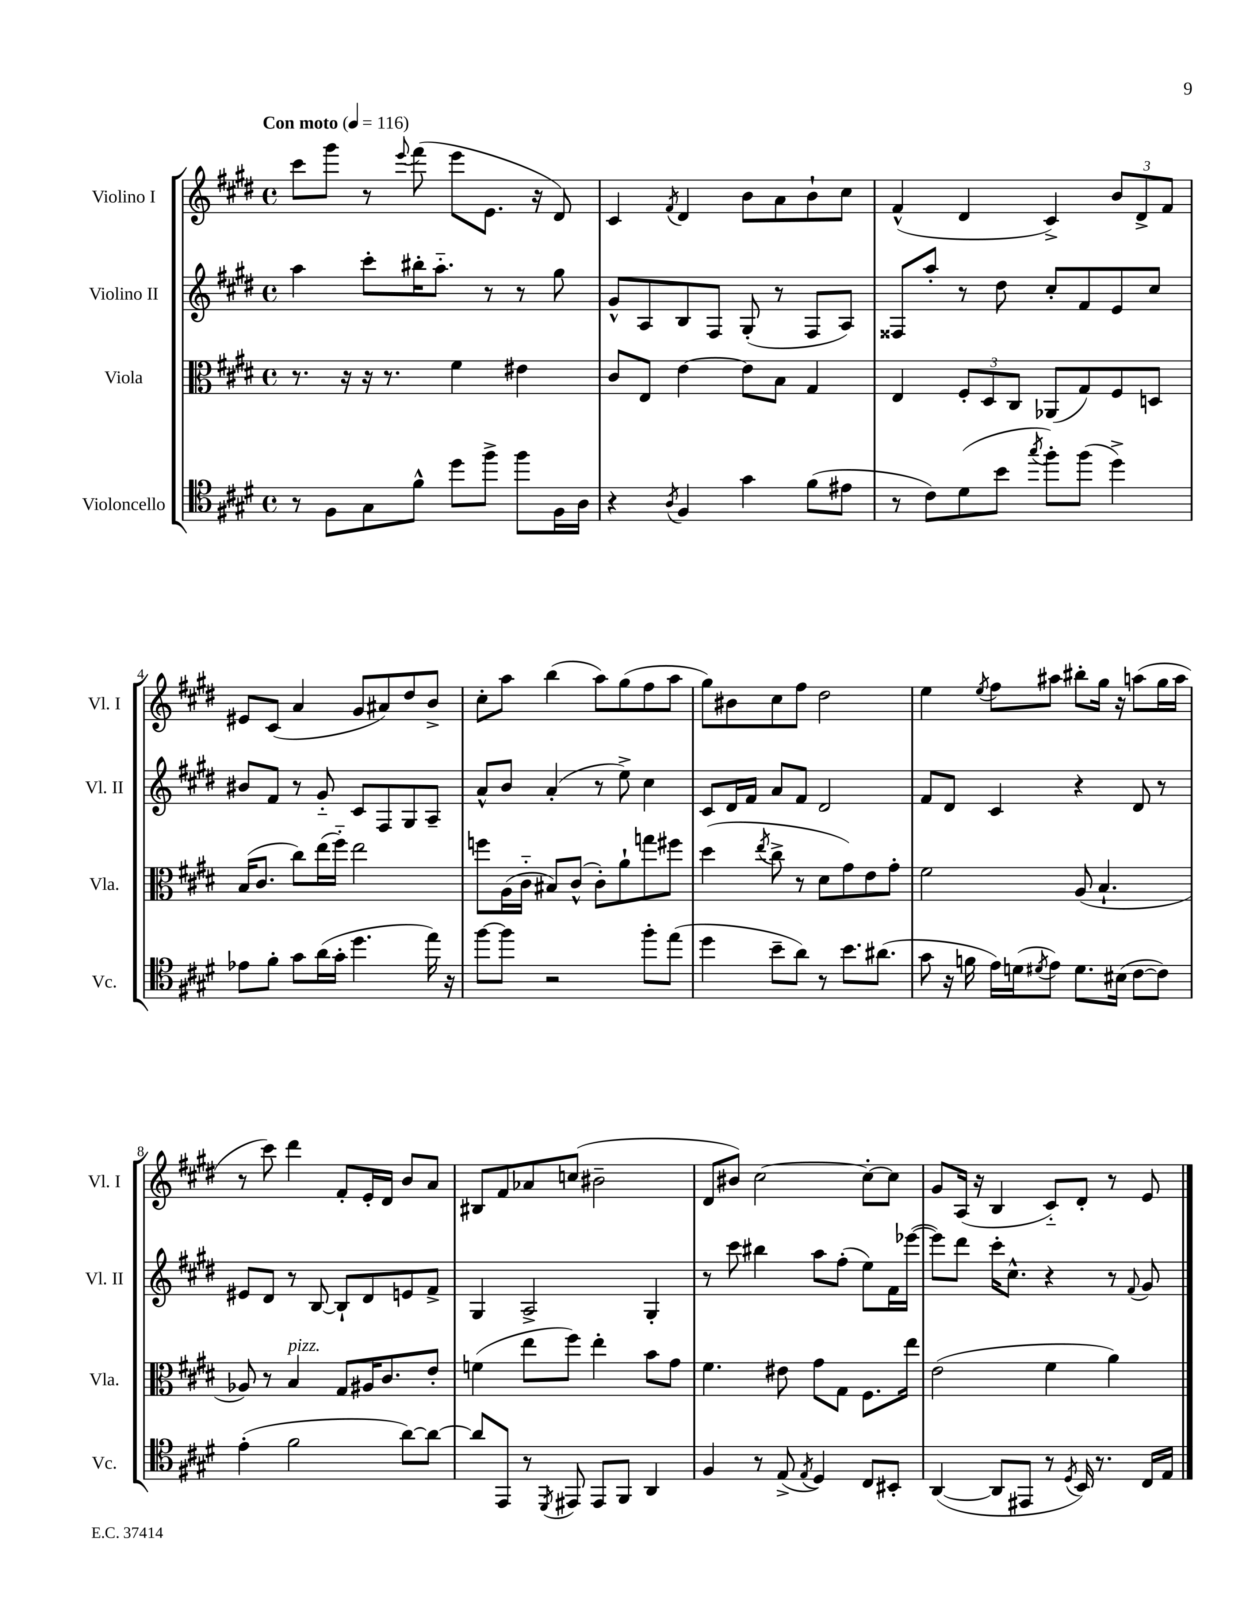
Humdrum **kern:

**kern	**kern	**kern	**kern
*staff4	*staff3	*staff2	*staff1
*clefC4	*clefC3	*clefG2	*clefG2
*k[f#c#g#d#]	*k[f#c#g#d#]	*k[f#c#g#d#]	*k[f#c#g#d#]
*M4/4	*M4/4	*M4/4	*M4/4
*met(c)	*met(c)	*met(c)	*met(c)
*MM116	*MM116	*MM116	*MM116
8r	8.r	4aa	8ccc#
8F#	.	.	8ggg#
.	16r	.	.
8G#	16r	8ccc#'	8r
.	8.r	.	.
.	.	.	8qqeee
8f#^^	.	16bb#'	(8fff#
.	.	8.aa'~	.
8dd#	4f#	.	8eee
8ff#^	.	8r	8.e
8ff#	4e#	8r	.
.	.	.	16r
16F#	.	8gg#	8d#)
16A	.	.	.
=	=	=	=
4r	8c#	8g#^^	4c#
.	8E	8A	.
8qA	.	.	8qf#
4F#	[4e	8B	4d#
.	.	8F#	.
4g#	8e]	(8G#'	8b
.	8B	8r	8a
(8f#	4G#	8F#	8b`
8e#	.	8A)	8cc#
=	=	=	=
8r	4E	8F##	(4f#^^
8c#)	.	8aa'	.
(8d#	12F#'	8r	4d#
.	12D#	.	.
8b	.	8dd#	.
.	12C#	.	.
8qgg#	.	.	.
8ff#')	(8AA-	8cc#'	4c#^)
(8ff#	8G#)	8f#	.
4dd#^)	8F#	8e	12b
.	.	.	12d#^
.	8D	8cc#	.
.	.	.	12f#
=	=	=	=
8e-	(16B	8b#	8e#
.	8.c#	.	.
8f#'	.	8f#	(8c#
8g#	8cc#)	8r	4a
(16a	(16ee	8g#'~	.
16g#'	16ff#'~)	.	.
4.dd#	2ee	8c#	8g#
.	.	8F#	8a#)
.	.	8G#	8dd#
16ee)	.	8A~	8b^
16r	.	.	.
=	=	=	=
[8ff#	8ff	8a^^	8cc#'
8ff#]	(16A	8b	8aa
.	16c#'~	.	.
2r	8B#)	(4a'	(4bb
.	(8c#^^	.	.
.	8c#')	8r	8aa)
.	8a`	8ee^)	(8gg#
8ff#'	8gg	4cc#	8ff#
(8ee	8ff#	.	8aa
=	=	=	=
4dd#	(4dd#	8c#	8gg#)
.	.	16d#	8b#
.	.	16f#	.
.	8qee	.	.
8b~	8cc#^	8a	8cc#
8a)	8r	8f#	8ff#
8r	8d#	2d#	2dd#
8.b	8g#)	.	.
.	8e	.	.
(8.a#	.	.	.
.	8g#'	.	.
=	=	=	=
8g#	2f#	8f#	4ee
16r	.	8d#	.
16f	.	.	.
.	.	.	8qee
16e)	.	4c#	8ff#
(16d	.	.	.
8qd#	.	.	.
8e)	.	.	8aa#
8.d#	(8A	4r	8bb#'
.	4.B`	.	16gg#
(16B#	.	.	16r
[8c#	.	8d#	(8aa
8c#])	.	8r	16gg#
.	.	.	16aa
=	=	=	=
(4e'	8A-)	8e#	8r
.	8r	8d#	8ccc#)
2f#	4B	8r	4ddd#
.	.	[8B	.
.	8G#	8B`]	8f#'
.	16A#	8d#	16e'
.	8.c#	.	16d#
[8a)	.	8e	8b
8a_	8e'	8f#^	8a
=	=	=	=
8a]	(4f	4G#	8B#
8EE	.	.	8f#
8r	8ee	2A^	8a-
8qDD#	.	.	.
8EE#	8ff#)	.	(8cc
8EE#	4ee'	.	2b#~
8FF#	.	.	.
4AA	8b	4G#'	.
.	8g#	.	.
=	=	=	=
4F#	4.f#	8r	8d#
.	.	8ccc#	8b#)
8r	.	4bb#	[2cc#
(8E^	8e#	.	.
8qE	.	.	.
4D#)	8g#	8aa	.
.	8G#	(8ff#'	.
8C#	8.F#	8ee)	8cc#'_
8BB#'	.	16f#	8cc#]
.	16ee	([16eee-	.
=	=	=	=
([4AA	(2e	8eee-])	8g#
.	.	8ddd#	(16A
.	.	.	16r
8AA]	.	16ccc#'	4B
.	.	8.cc#^^	.
8EE#	.	.	.
8r	4f#	4r	8c#'~)
8qD#	.	.	.
16BB)	.	.	8d#'
8.r	.	.	.
.	4a)	8r	8r
.	.	8qqf#	.
16C#	.	8g#	8e
16E	.	.	.
==	==	==	==
*-	*-	*-	*-
